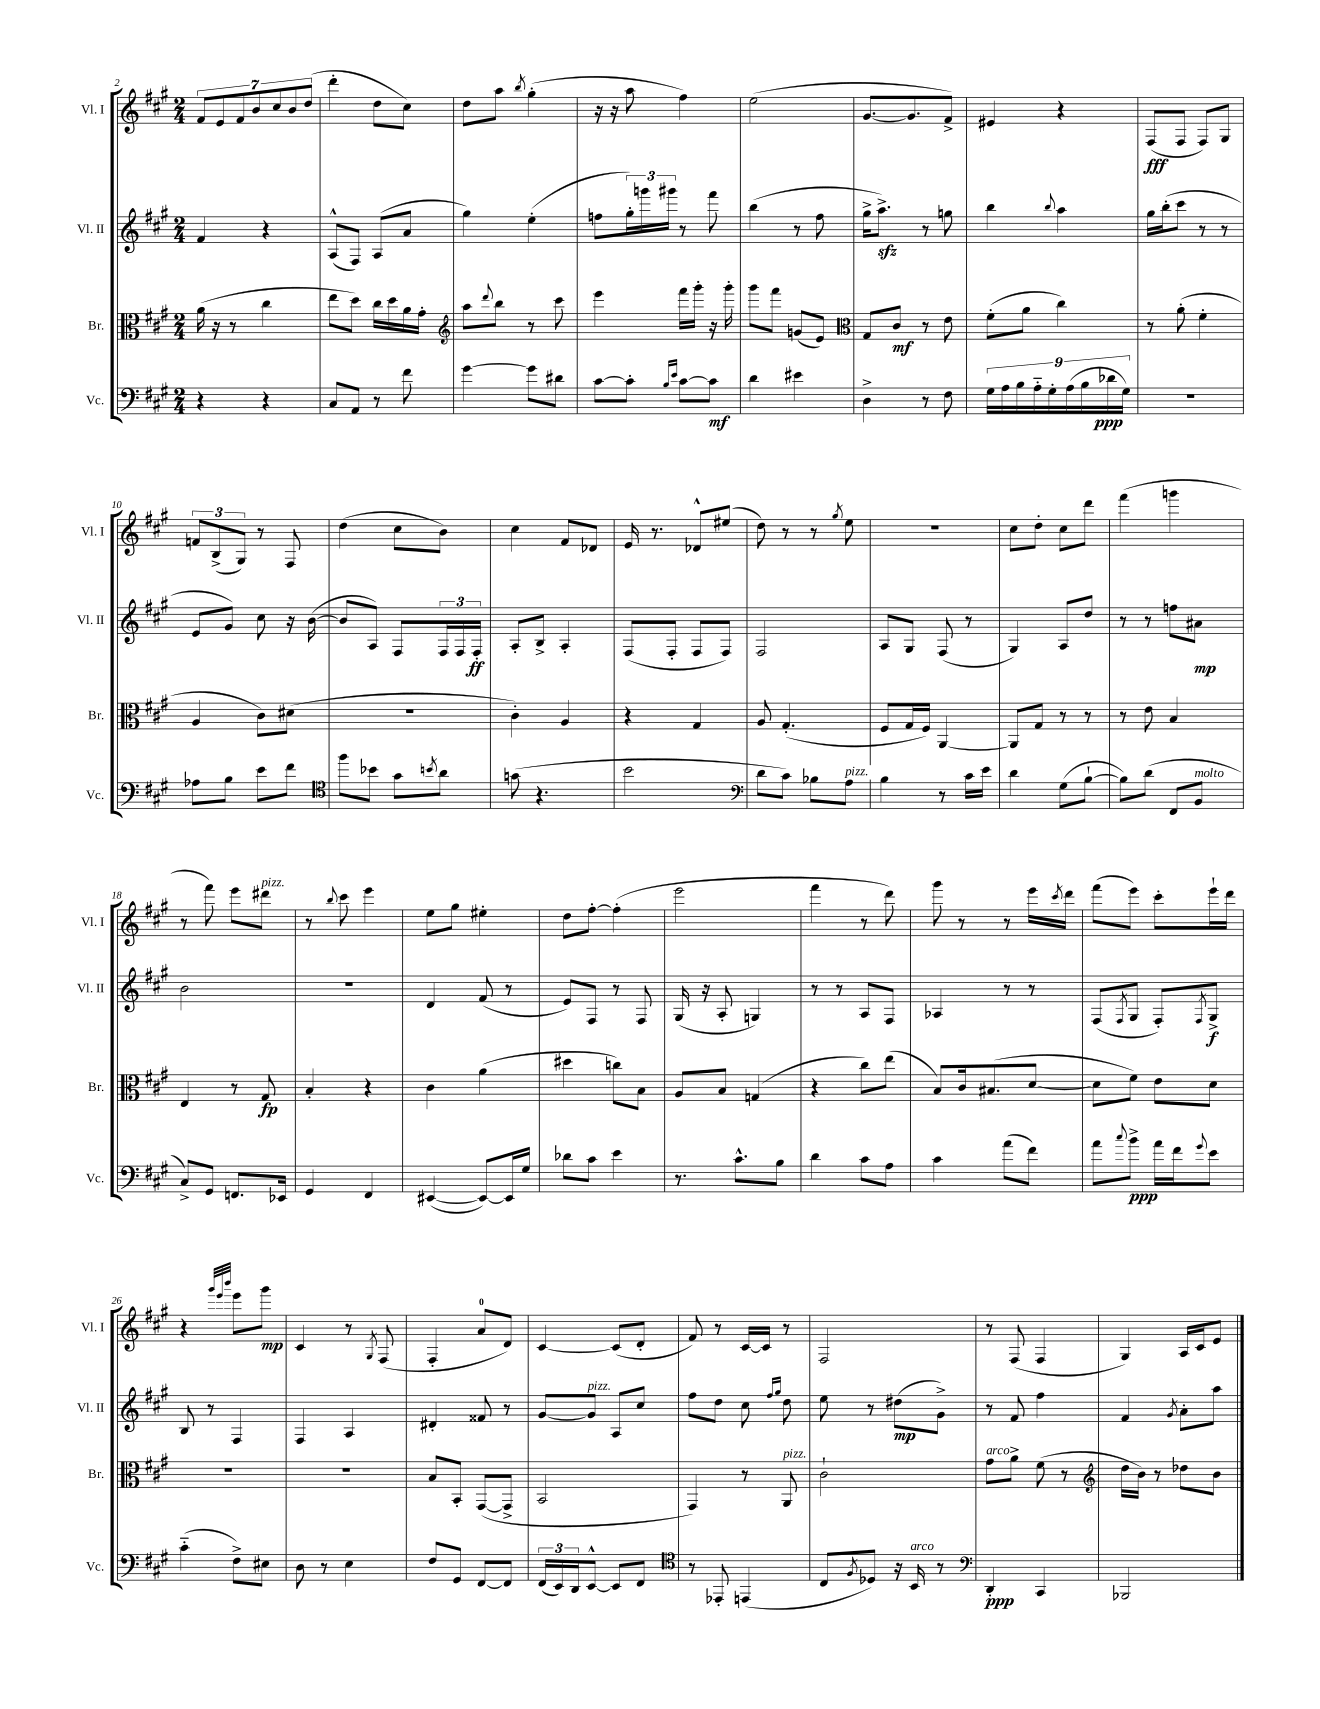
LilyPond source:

<<
\new StaffGroup <<
\new Staff = "s0" \with { instrumentName = "Vl. I" shortInstrumentName = "Vl. I" } {
    \clef treble \key a \major \numericTimeSignature \time 2/4
    \tuplet 7/4 { fis'8 e'8 fis'8 b'8 cis''8 b'8 d''8( } |
    d'''4-. d''8 cis''8) |
    d''8 a''8 \acciaccatura { b''8 } gis''4-.( |
    r16 r16 a''8 fis''4) |
    e''2( |
    gis'8.~ gis'8. fis'8->) |
    eis'4 r4 |
    fis8\fff( fis8 fis8) gis8 |
    \tuplet 3/2 { f'8 b8->( gis8) } r8 fis8 |
    d''4( cis''8 b'8) |
    cis''4 fis'8 des'8 |
    e'16 r8. des'8-^ eis''8( |
    d''8) r8 r8 \acciaccatura { gis''8 } e''8 |
    r2 |
    cis''8 d''8-. cis''8 d'''8 |
    fis'''4( g'''4 |
    r8 fis'''8) e'''8 dis'''8^\markup { \italic "pizz." } |
    r8 \appoggiatura { b''8 } cis'''8 e'''4 |
    e''8 gis''8 eis''4-. |
    d''8 fis''8~-. fis''4-.( |
    e'''2 |
    fis'''4 r8 d'''8) |
    gis'''8 r8 r8 e'''16 \acciaccatura { cis'''8 } d'''16 |
    fis'''8( e'''8) cis'''8-. e'''16-! d'''16 |
    r4 \grace { gis'''32 e'''32 b'''32 } e'''8 gis'''8\mp |
    cis'4 r8 \acciaccatura { gis8 } fis8( |
    fis4-. a'8-0 d'8) |
    cis'4~ cis'8( d'8-. |
    fis'8) r8 cis'16~ cis'16 r8 |
    fis2 |
    r8 fis8( fis4 |
    gis4) a16 cis'16 e'8 \bar "|." |
}
\new Staff = "s1" \with { instrumentName = "Vl. II" shortInstrumentName = "Vl. II" } {
    \clef treble \key a \major \numericTimeSignature \time 2/4
    fis'4 r4 |
    a8-^( fis8) a8( a'8 |
    gis''4) e''4-.( |
    f''8 \tuplet 3/2 { gis''16-.) g'''16 gis'''16 } r8 fis'''8 |
    b''4( r8 fis''8 |
    gis''16-> a''8.->\sfz) r8 g''8 |
    b''4 \appoggiatura { b''8 } a''4 |
    gis''16 b''16-.( cis'''8 r8 r8 |
    e'8 gis'8) cis''8 r16 b'16~( |
    b'8 a8) fis8 \tuplet 3/2 { fis16 fis16 fis16-.\ff } |
    a8-. b8-> a4-. |
    fis8( fis8-. fis8 fis8) |
    fis2 |
    a8 gis8 fis8( r8 |
    gis4) a8 d''8 |
    r8 r8 f''8 ais'8\mp |
    b'2 |
    R2 |
    d'4 fis'8( r8 |
    e'8) fis8 r8 fis8 |
    gis16( r16 a8-. g4) |
    r8 r8 a8 fis8 |
    aes4 r8 r8 |
    fis8( \acciaccatura { fis8 } gis8 fis8-.) \acciaccatura { fis8 } gis8->\f |
    b8 r8 fis4 |
    fis4 a4 |
    dis'4-. fisis'8 r8 |
    gis'8~ gis'8^\markup { \italic "pizz." } a8 cis''8 |
    fis''8 d''8 cis''8 \grace { fis''16 gis''16 } d''8 |
    e''8 r8 dis''8\mp( gis'8->) |
    r8 fis'8 fis''4 |
    fis'4 \acciaccatura { gis'8 } a'8-. a''8 \bar "|." |
}
\new Staff = "s2" \with { instrumentName = "Br." shortInstrumentName = "Br." } {
    \clef alto \key a \major \numericTimeSignature \time 2/4
    a'16( r16 r8 cis''4 |
    e''8 d''8) cis''16 d''16 a'16 gis'16-. |
    \clef treble a''8 \appoggiatura { d'''8 } b''8 r8 cis'''8 |
    e'''4 fis'''16 gis'''16-. r16 gis'''16-. |
    gis'''8 fis'''8 g'8( e'8) |
    \clef alto gis8 cis'8\mf r8 e'8 |
    fis'8-.( a'8 cis''4) |
    r8 a'8-.( fis'4-. |
    a4 cis'8) dis'8( |
    R2 |
    cis'4-.) a4 |
    r4 gis4 |
    a8 gis4.-.( |
    fis8 gis16 fis16) a,4~ |
    a,8 gis8 r8 r8 |
    r8 e'8 b4 |
    e4 r8 gis8\fp |
    b4-. r4 |
    cis'4 a'4( |
    dis''4 c''8) b8 |
    a8 b8 g4( |
    r4 cis''8) e''8( |
    b8) cis'16 bis8.( d'8~ |
    d'8 fis'8) e'8 d'8 |
    R2 |
    r2 |
    b8 b,8-. gis,8~( gis,8-> |
    b,2 |
    gis,4) r8 a,8^\markup { \italic "pizz." } |
    cis'2-! |
    gis'8^\markup { \italic "arco" } a'8-> fis'8( r8 |
    \clef treble d''16 b'16) r8 des''8 b'8 \bar "|." |
}
\new Staff = "s3" \with { instrumentName = "Vc." shortInstrumentName = "Vc." } {
    \clef bass \key a \major \numericTimeSignature \time 2/4
    r4 r4 |
    cis8 a,8 r8 fis'8 |
    gis'4~ gis'8 dis'8 |
    cis'8~ cis'8-. \grace { b16 e'16 } cis'8~ cis'8\mf |
    d'4 eis'4 |
    d4-> r8 fis8 |
    \tuplet 9/8 { gis16 a16 b16 a16-_ gis16-. a16( b16 des'16\ppp gis16) } |
    r2 |
    aes8 b8 e'8 fis'8 |
    \clef tenor fis''8 bes'8 gis'8 \acciaccatura { b'8 } a'8 |
    g'8( r4. |
    b'2 |
    \clef bass d'8 cis'8) bes8 a8^\markup { \italic "pizz." } |
    b4 r8 cis'16 e'16 |
    d'4 gis8( b8~-! |
    b8) d'8( fis,8 b,8^\markup { \italic "molto" } |
    cis8->) gis,8 f,8. ees,16 |
    gis,4 fis,4 |
    eis,4~( eis,8~) eis,16 gis16 |
    des'8 cis'8 e'4 |
    r8. cis'8.-^ b8 |
    d'4 cis'8 a8 |
    cis'4 a'8( fis'8) |
    a'8 \appoggiatura { cis''8 } b'8->\ppp a'16 fis'16 \appoggiatura { gis'8 } e'8 |
    cis'4-_( fis8->) eis8 |
    d8 r8 e4 |
    fis8 gis,8 fis,8~ fis,8 |
    \tuplet 3/2 { fis,16( e,16) d,16 } e,8~-^ e,8 fis,8 |
    \clef tenor r8 ees,8-. e,4( |
    cis8 \acciaccatura { fis8 } des8) r16 b,16^\markup { \italic "arco" } r8 |
    \clef bass d,4-.\ppp cis,4 |
    bes,,2 \bar "|." |
}
>>
>>
\layout { \context { \Score currentBarNumber = #2 } }
